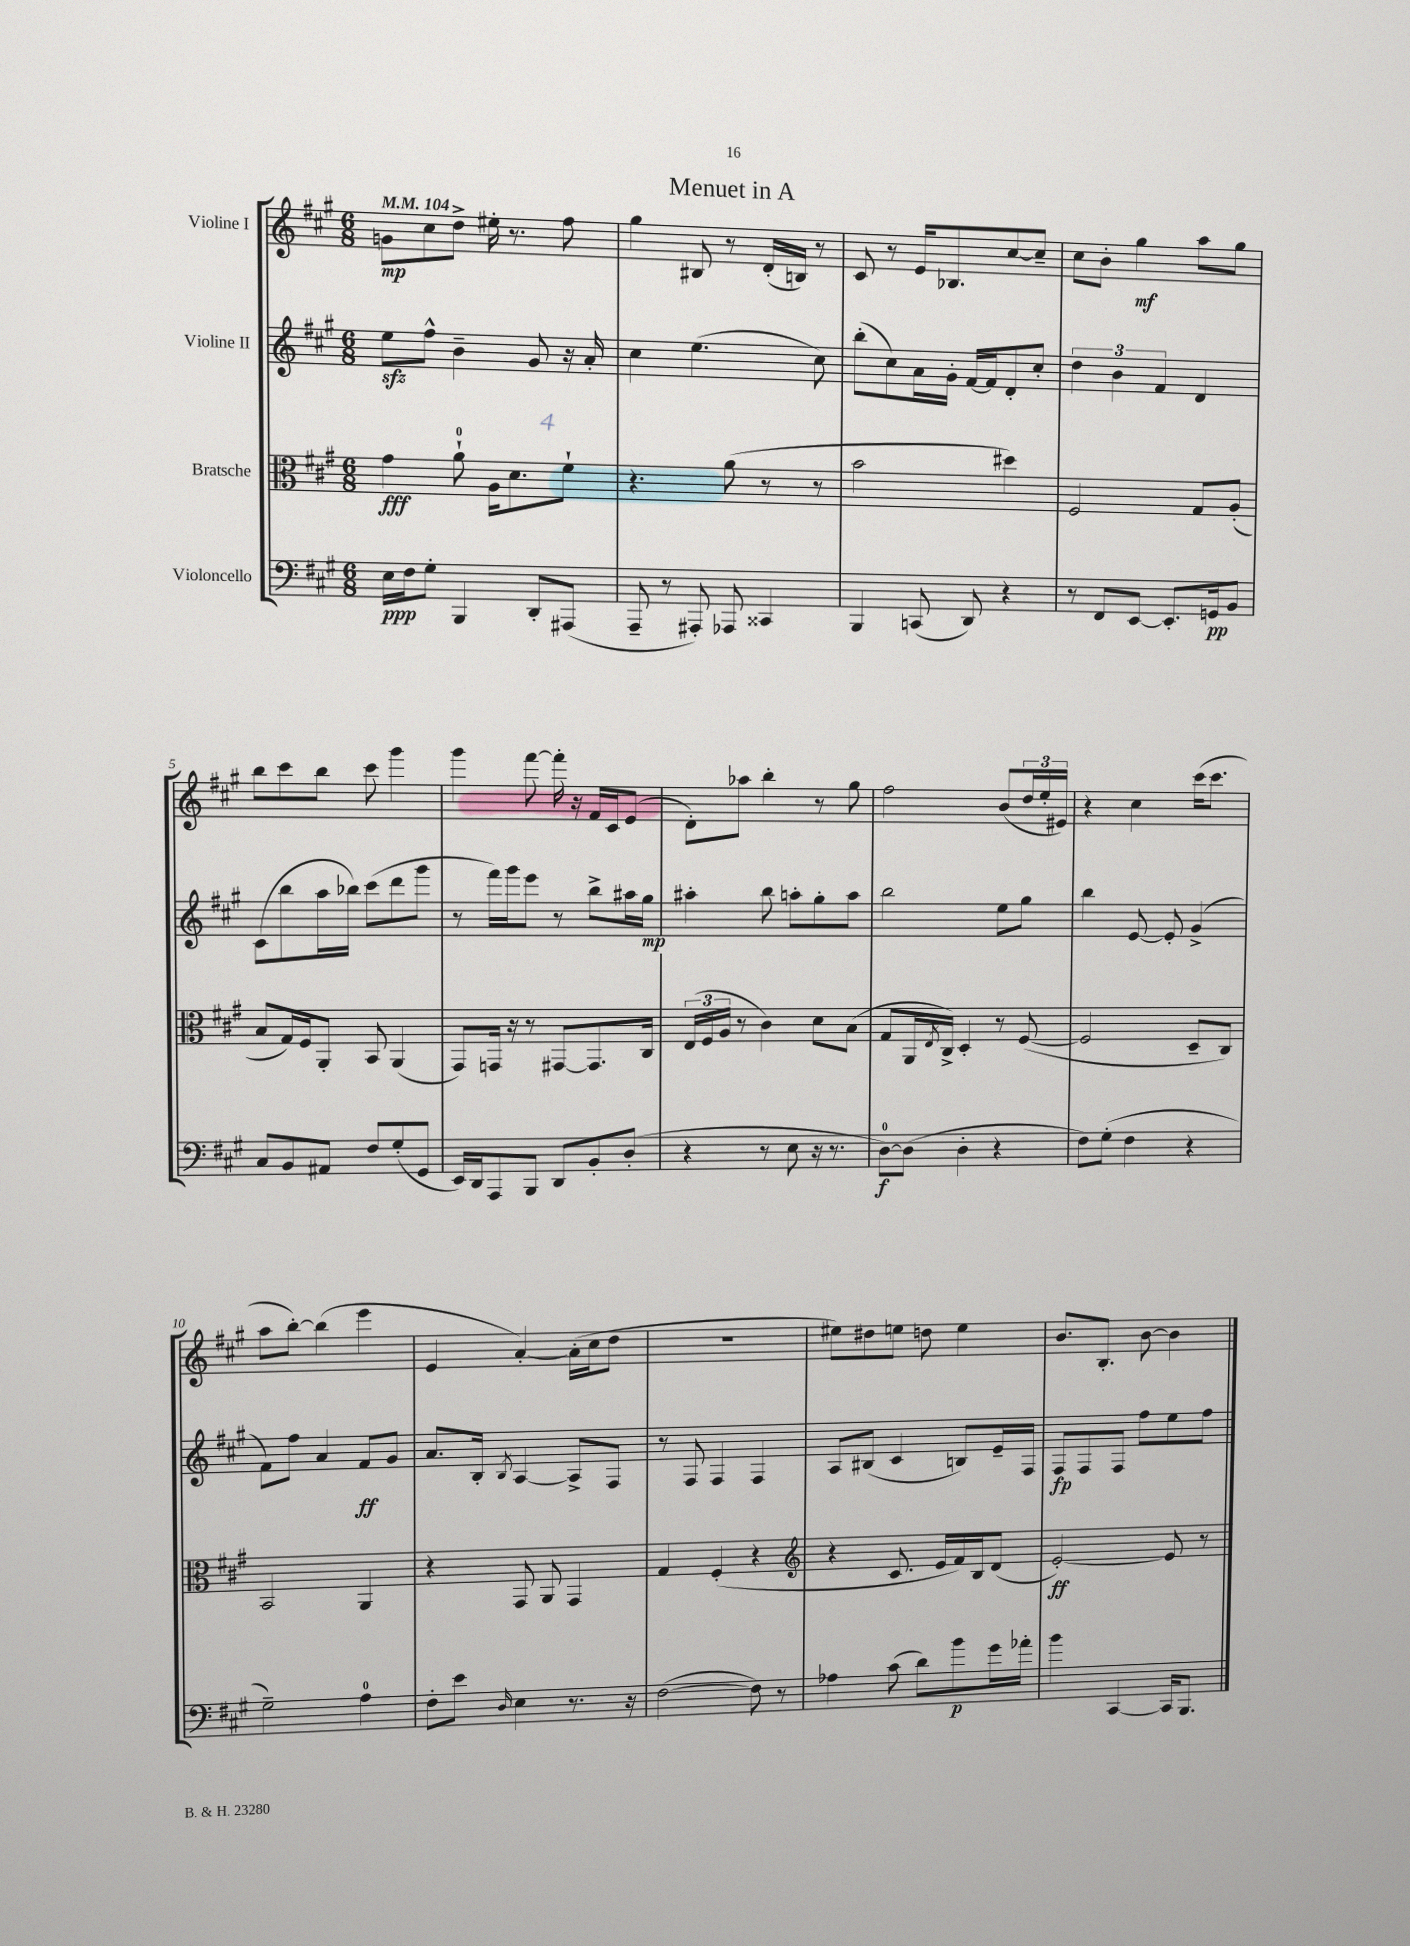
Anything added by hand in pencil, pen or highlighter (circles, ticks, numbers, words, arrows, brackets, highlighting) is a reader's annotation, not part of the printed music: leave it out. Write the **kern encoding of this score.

**kern	**dynam	**kern	**dynam	**kern	**dynam	**kern	**dynam
*part4	*part4	*part3	*part3	*part2	*part2	*part1	*part1
*staff4	*staff4	*staff3	*staff3	*staff2	*staff2	*staff1	*staff1
*I"Violoncello	*	*I"Bratsche	*	*I"Violine II	*	*I"Violine I	*
*clefF4	*	*clefC3	*	*clefG2	*	*clefG2	*
*k[f#c#g#]	*	*k[f#c#g#]	*	*k[f#c#g#]	*	*k[f#c#g#]	*
*M6/8	*	*M6/8	*	*M6/8	*	*M6/8	*
*MM104	*	*MM104	*	*MM104	*	*MM104	*
=1	=1	=1	=1	=1	=1	=1	=1
16E\LL	ppp	4g#\	fff	8eezz\L	.	8gn\L	mp
16F#\J	.	.	.	.	.	.	.
8G#'\J	.	.	.	8ff#^^\J	.	8cc#\	.
4BBB/	.	8a`\	.	4b~\	.	8dd^\J	.
.	.	16A\KL	.	.	.	16ee#X'\	.
.	.	8.d\	.	.	.	8.r	.
8DD'/L	.	.	.	8g#/	.	.	.
(8AAA#X/J	.	8f#`\J	.	16r	.	8ff#\	.
.	.	.	.	16a'/	.	.	.
=2	=2	=2	=2	=2	=2	=2	=2
8AAA~/	.	4.r	.	4cc#\	.	4gg#\	.
8r	.	.	.	.	.	.	.
8AAA#X'/)	.	.	.	(4.ee\	.	8B#X/	.
8AAA-X/	.	(8a\	.	.	.	8r	.
4CC##X/	.	8r	.	.	.	(16d'/LL	.
.	.	.	.	.	.	16Bn/JJ)	.
.	.	8r	.	8cc#\)	.	8r	.
=3	=3	=3	=3	=3	=3	=3	=3
4BBB/	.	2b\	.	(8bb'\L	.	8c#/	.
.	.	.	.	8cc#\)	.	8r	.
(8CCn/	.	.	.	16a\L	.	16e/KL	.
.	.	.	.	16g#'\JJ	.	8.B-X/	.
8DD/)	.	.	.	[16f#/LL	.	.	.
.	.	.	.	16f#/J]	.	.	.
4r	.	4dd#X\)	.	8d'/	.	[8cc#/	.
.	.	.	.	8cc#'/J	.	8cc#~/J]	.
=4	=4	=4	=4	=4	=4	=4	=4
8r	.	2F#/	.	6dd\	.	8cc#\L	.
8FF#/L	.	.	.	.	.	8b'\J	.
.	.	.	.	6b\	.	.	.
[8EE/J	.	.	.	.	.	4gg#\	mf
.	.	.	.	6f#/	.	.	.
8.EE'/L]	.	.	.	.	.	.	.
.	.	8G#/L	.	4d/	.	8aa\L	.
16GGn/k	pp	.	.	.	.	.	.
8BB/J	.	(8A'/J	.	.	.	8gg#\J	.
!!LO:LB:g=z
=5	=5	=5	=5	=5	=5	=5	=5
8C#/L	.	8B/L	.	(8c#\L	.	8bb\L	.
8BB/	.	16G#/L)	.	8bb\	.	8ccc#\	.
.	.	16F#/J	.	.	.	.	.
8AA#X/J	.	8AA'/J	.	16aa\L	.	8bb\J	.
.	.	.	.	16bb-X\JJ)	.	.	.
8F#/L	.	8BB/	.	(8ccc#\L	.	8ccc#\	.
(8G#'/	.	(4AA/	.	8ddd\	.	4ggg#\	.
8GG#/J	.	.	.	8ggg#\J	.	.	.
=6	=6	=6	=6	=6	=6	=6	=6
16EE/LL)	.	8GG#/L)	.	8r	.	4ggg#\	.
16DD/J	.	.	.	.	.	.	.
8AAA/	.	16GGn/Jk	.	16fff#\LL)	.	.	.
.	.	16r	.	16ggg#\J	.	.	.
8BBB/J	.	8r	.	8eee\J	.	[8fff#\	.
8DD/L	.	[8GG#X/L	.	8r	.	16fff#'\]	.
.	.	.	.	.	.	16r	.
8BB'/	.	8.GG#/]	.	8bb^\L	.	16f#/LL	.
.	.	.	.	.	.	16c#/J	.
(8D'/J	.	.	.	16aa#X\L	.	(8e/J	.
.	.	16C#/Jk	.	16gg#\JJ	mp	.	.
=7	=7	=7	=7	=7	=7	=7	=7
4r	.	(24E/LL	.	4aa#X'\	.	8d'\L)	.
.	.	24F#/	.	.	.	.	.
.	.	24A/JJ	.	.	.	.	.
.	.	8r	.	.	.	8aa-X\J	.
8r	.	4c#\)	.	8bb\	.	4bb'\	.
8E\	.	.	.	8aan'\L	.	.	.
16r	.	8d\L	.	8gg#'\	.	8r	.
8.r	.	.	.	.	.	.	.
.	.	(8B\J	.	8aa\J	.	8gg#\	.
=8	=8	=8	=8	=8	=8	=8	=8
[8D\L)	f	8G#/L	.	2bb\	.	2ff#\	.
(8D\J]	.	16AA/L	.	.	.	.	.
.	.	8qE/	.	.	.	.	.
.	.	16C#^/JJ)	.	.	.	.	.
4D'\	.	4D'/	.	.	.	.	.
4r	.	8r	.	8ee\L	.	(8b/L	.
.	.	([8F#/	.	8gg#\J	.	24dd/L	.
.	.	.	.	.	.	24ee'/	.
.	.	.	.	.	.	24e#X/JJ)	.
=9	=9	=9	=9	=9	=9	=9	=9
8F#\L)	.	2F#/]	.	4bb\	.	4r	.
(8G#'\J	.	.	.	.	.	.	.
4F#\	.	.	.	[8e/	.	4cc#\	.
.	.	.	.	8e'/]	.	.	.
4r	.	8D~/L	.	(4g#^/	.	(16ccc#\KL	.
.	.	.	.	.	.	8.ccc#\J	.
.	.	8C#/J)	.	.	.	.	.
!!LO:LB:g=z
=10	=10	=10	=10	=10	=10	=10	=10
2G#~\)	.	2BB/	.	8f#\L)	.	8aa\L	.
.	.	.	.	8ff#\J	.	[8bb'\J)	.
.	.	.	.	4a/	.	(4bb\]	.
4A\	.	4AA/	.	8f#/L	ff	4eee\	.
.	.	.	.	8g#/J	.	.	.
=11	=11	=11	=11	=11	=11	=11	=11
8F#'\L	.	4r	.	8.a/L	.	4e/	.
8e\J	.	.	.	.	.	.	.
.	.	.	.	16B'/Jk	.	.	.
16qqD/	.	.	.	8qB/	.	.	.
4E\	.	8GG#/	.	[4A/	.	[4a'/)	.
.	.	8AA/	.	.	.	.	.
8.r	.	4GG#/	.	8A^/L]	.	(16a'\LL]	.
.	.	.	.	.	.	16cc#\J	.
.	.	.	.	8F#/J	.	8dd\J	.
16r	.	.	.	.	.	.	.
=12	=12	=12	=12	=12	=12	=12	=12
([2F#\	.	4G#/	.	8r	.	2.r	.
.	.	.	.	8F#/	.	.	.
.	.	(4F#'/	.	4F#/	.	.	.
8F#\])	.	4r	.	4F#/	.	.	.
8r	.	.	.	.	.	.	.
=13	=13	=13	=13	=13	=13	=13	=13
*	*	*clefG2	*	*	*	*	*
4A-X\	.	4r	.	8A/L	.	8ee#X\L)	.
.	.	.	.	(8B#X/J	.	8dd#X\	.
(8c#\	.	8.c#/	.	4c#/	.	8een\J	.
8d\L)	.	.	.	.	.	8ddn\	.
.	.	16e/LL	.	.	.	.	.
8b\	p	16f#/)	.	8Bn/L)	.	4ee\	.
.	.	16B/J	.	.	.	.	.
16g#\L	.	(8d/J	.	16e~/L	.	.	.
16a-X'\JJ	.	.	.	16F#/JJ	.	.	.
=14	=14	=14	=14	=14	=14	=14	=14
4b\	.	[2e'/)	ff	8F#/L	fp	8.b/L	.
.	.	.	.	8F#/	.	.	.
.	.	.	.	.	.	8.B'/J	.
[4CC#/	.	.	.	8F#/J	.	.	.
.	.	.	.	8ff#\L	.	[8b\	.
16CC#/KL]	.	8e/]	.	8ee\	.	4b\]	.
8.BBB/J	.	.	.	.	.	.	.
.	.	8r	.	8ff#\J	.	.	.
==	==	==	==	==	==	==	==
*-	*-	*-	*-	*-	*-	*-	*-
